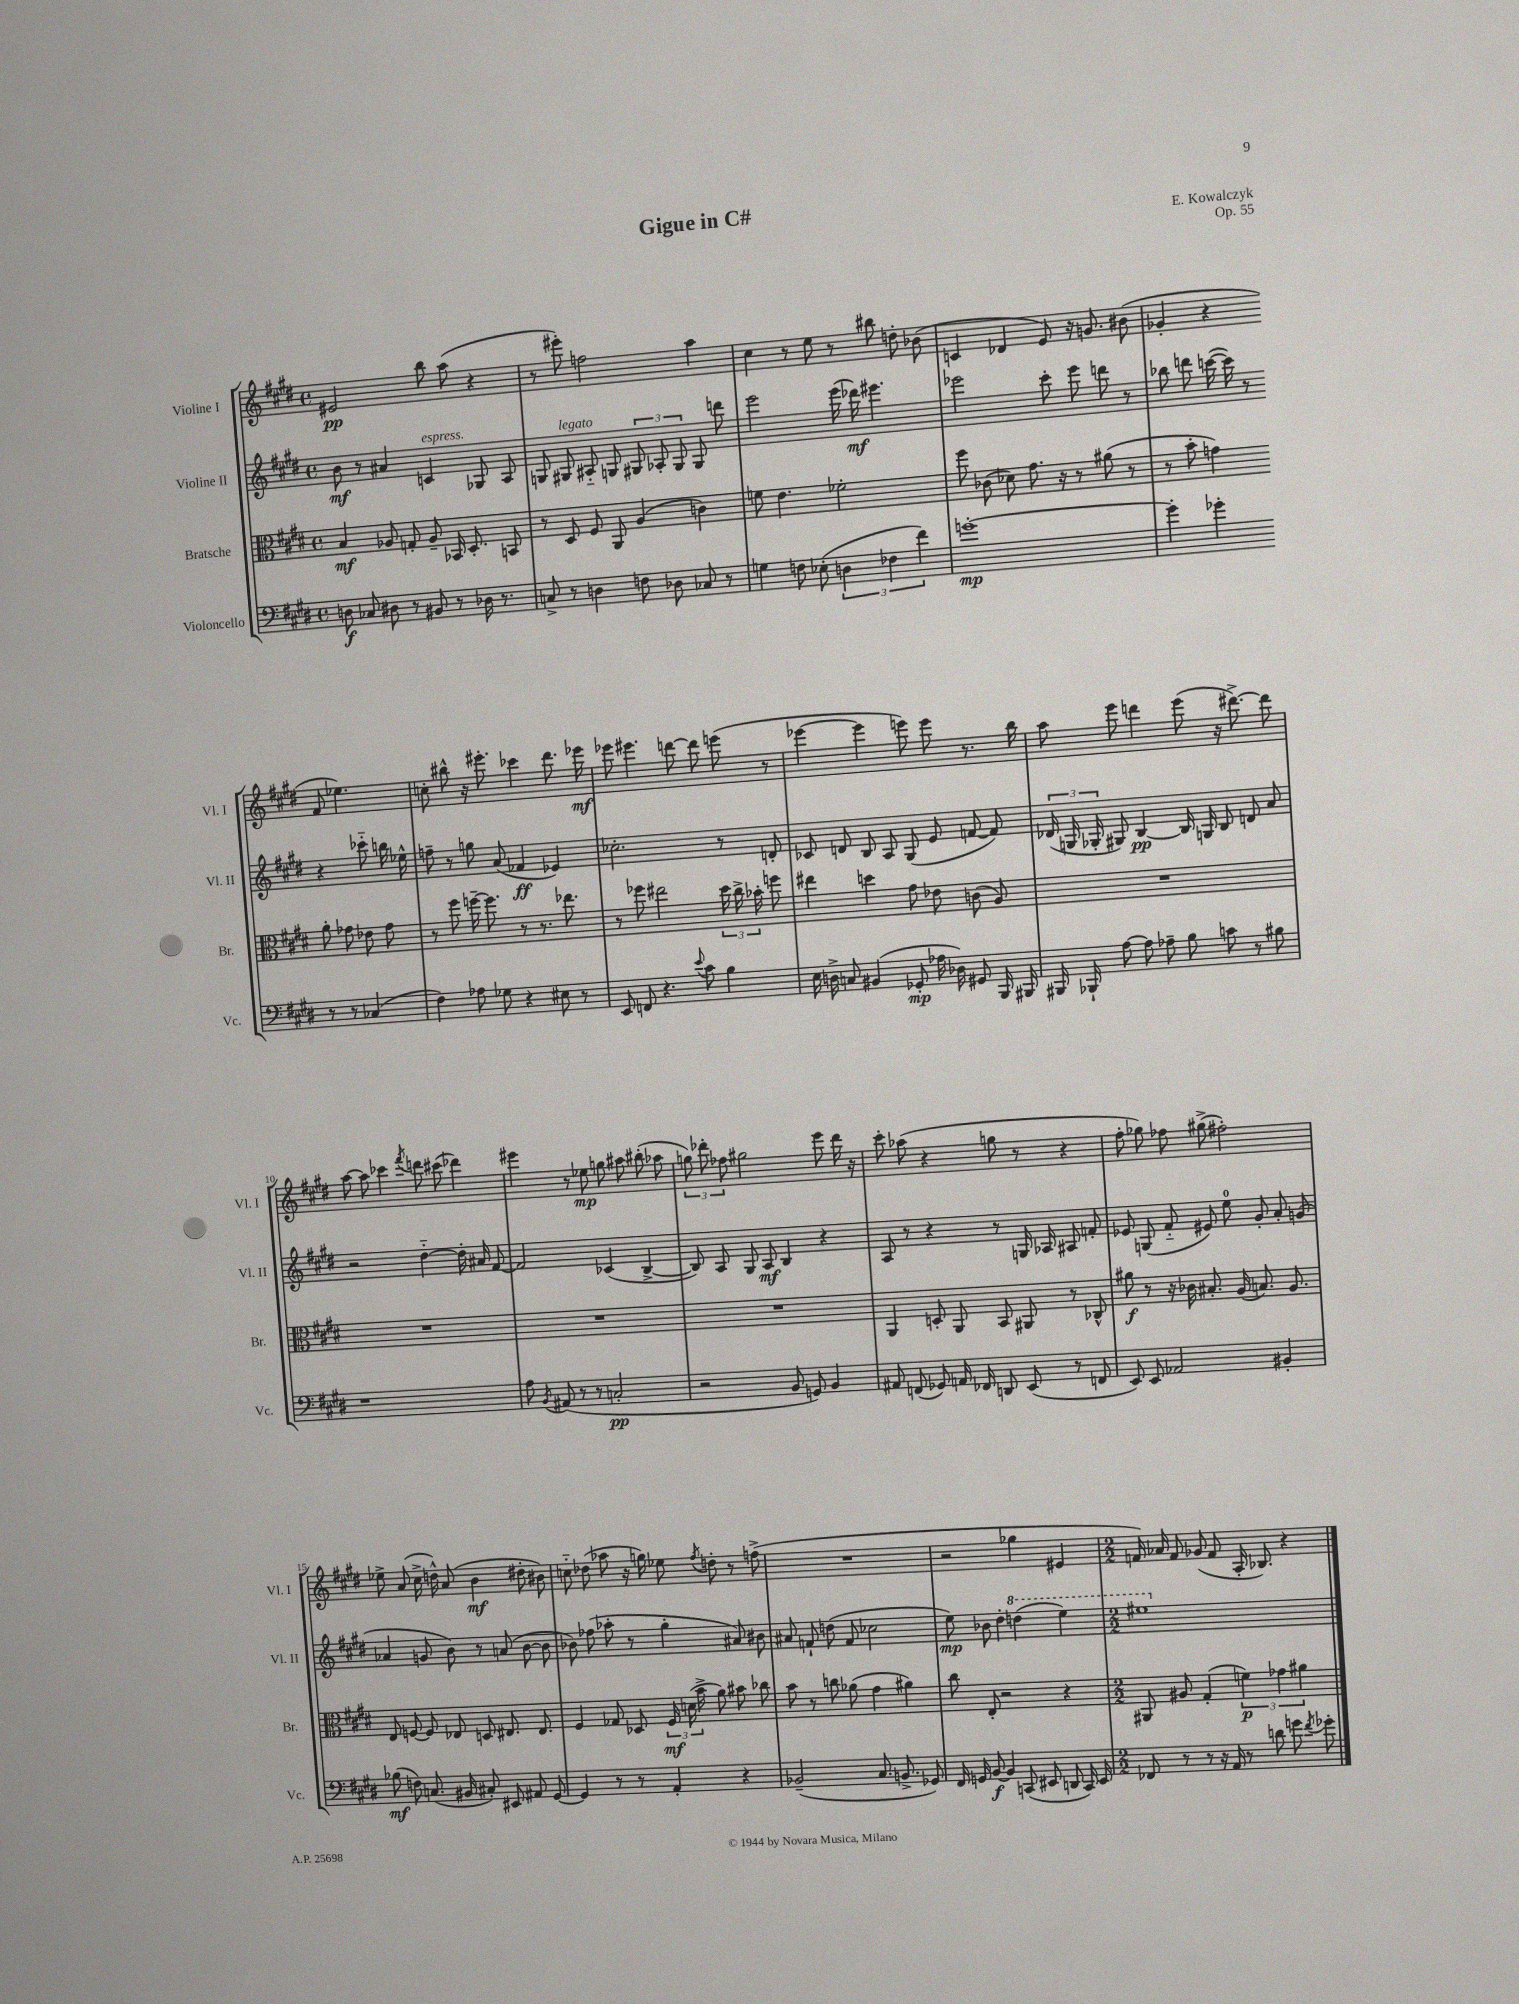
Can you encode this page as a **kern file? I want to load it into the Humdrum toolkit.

**kern	**kern	**kern	**kern
*staff4	*staff3	*staff2	*staff1
*clefF4	*clefC3	*clefG2	*clefG2
*k[f#c#g#d#]	*k[f#c#g#d#]	*k[f#c#g#d#]	*k[f#c#g#d#]
*M4/4	*M4/4	*M4/4	*M4/4
*met(c)	*met(c)	*met(c)	*met(c)
8D	4B	8b	2e#
8C-	.	8r	.
8D#	8A-	4a#	.
8r	8G'	.	.
8BB#	8A-~	4c	8bb
8r	16BB-	.	(8aa
.	8.D#'	.	.
16D-	.	8G-	4r
8.r	.	.	.
.	8BB	8A	.
=	=	=	=
8C^	8r	8G	8r
8r	8D#	8G#	8eee#')
4D	8F#	8A#'~	2ff
.	8AA	8G	.
8F	(4A	12G#	.
.	.	12A-'	.
8D-	.	.	.
.	.	12G#	.
8C-	4c)	8G#	4aa
8r	.	8ddd	.
=	=	=	=
4G	8f	2eee	4cc#
.	4.e	.	.
8F	.	.	8r
(8E-'	.	.	8ee
6D	2f-'	(16eee	8r
.	.	16ddd-)	.
.	.	4.eee#	8bb#
6F-	.	.	.
.	.	.	8dd'
6f#)	.	.	.
.	.	.	(8b-
=	=	=	=
[1g'	8ff#	2eee-	4c
.	(8c-	.	.
.	8d-)	.	4d-
.	8.g#	.	.
.	.	8ccc#'	8e)
.	16r	.	.
.	8r	8eee-	16r
.	.	.	8.g
.	(8a#	8ddd	.
.	8r	8r	(8b#
=	=	=	=
4g']	8r	8bb-	4g-'
.	8b'	8ddd	.
4g-'	4g)	([16ccc	4r
.	.	16ccc])	.
.	.	8r	.
8r	8a'	4r	8f#
8r	8g-	.	4.ee-)
(4C-	8e-	8ccc-'~	.
.	8g-	16bb	.
.	.	16ee-^^	.
=	=	=	=
4F#)	8r	8ff~	8cc'
.	8ff#	8r	8bb#^^
8A-	[16ff~	8gg	16r
.	8.ff]	.	8.eee#'
8G-	.	(8a	.
4r	8r	4f-	4ccc-
.	8.r	.	.
8E#	.	4e-)	8.ddd#
.	8.ee-	.	.
8r	.	.	.
.	.	.	16eee-
=	=	=	=
8EE	8r	2.cc-'	8eee-
8FF	8ff-	.	4.eee#
4.r	2ee#	.	.
.	.	.	[8ddd
8qqe	.	.	.
8c#	.	.	8ddd]
4B	24dd#	8r	(8eee
.	24cc#^	.	.
.	24b-'	.	.
.	8ff	8d'	8r
=	=	=	=
16E	4ee#	8c-	[4eee-
16D^	.	.	.
8C	.	8d	.
(4BB#	4dd	8B	4eee-]
.	.	8A	.
8GG-'	8g#	(8G#	8eee)
16A-	8e-	8e	8eee
16D-)	.	.	.
8GG#	(8c	[8f	8.r
16BBB	8A)	8f])	.
16BBB#	.	.	16bb
=	=	=	=
16BBB#	1r	(24d-	8aa
.	.	24G	.
16BBB-`	.	.	.
.	.	24G-'	.
[8A	.	8G#)	8eee
8A]	.	[4B	4ddd
8A-~	.	.	.
8B	.	16B]	(8eee
.	.	16G	.
8c	.	8B	16r
.	.	.	[8.ddd#^)
8r	.	8d	.
8B#	.	8a	8ddd#]
=	=	=	=
1r	1r	2r	[8aa
.	.	.	8aa]
.	.	.	4ccc-
.	.	.	8qfff#
.	.	[4dd#'~	8ddd
.	.	.	(8ccc#
.	.	16dd#']	4ddd-)
.	.	16a#	.
.	.	[8f#	.
=	=	=	=
8A	1r	2f#]	4eee#
8qBB	.	.	.
(8AA#	.	.	.
8r	.	.	8r
8r	.	.	8ee-
2C'	.	(4c-	8gg
.	.	.	8aa#
.	.	[4B^	(8bb#'
.	.	.	8aa-
=	=	=	=
2r	1r	8B])	12gg)
.	.	.	12ddd-'
.	.	8A	.
.	.	.	12ff-
.	.	8G#	2gg#
.	.	8A	.
8BB	.	4B	.
8GG)	.	.	.
4BB	.	4r	8eee
.	.	.	16ddd-
.	.	.	16r
=	=	=	=
8AA#	4AA	8A	8ccc#'
(8FF	.	8r	(8aa-
8GG-)	8D'	4r	4r
16AA	8AA	.	.
16FF-	.	.	.
8DD	8BB	8r	8gg
(8EE	8AA#	16G	8r
.	.	16A-	.
8r	8r	8A#	4r
8FF	8C-^^	8f'	.
=	=	=	=
8EE)	8a#	8e-	8ff#'
8EE	8r	(8G	8gg-)
2AA-	16r	8f#'~	8ff-
.	16c-	.	.
.	8.B#'	8e#)	(8gg#^
.	.	8ee	2ff#')
.	(16A	.	.
.	8.B)	8g#'	.
4BB#'	.	8a'	.
.	8.A	.	.
.	.	(8g	.
=	=	=	=
(8B-	8E	4a-	8ee-^
8F)	[8F	.	(8a
(8.C	8F]	8g	16cc#^
.	.	.	16dd^^)
.	8E-	8b)	(8a
16BB#	.	.	.
8C#')	8D	8r	4b
8EE#	8.E#	(8a	.
8AA#	.	[8b	8dd#'
.	8.E#	.	.
[8GG#	.	8b]	8b#)
=	=	=	=
4GG#]	4F#	8b-)	8cc'~
.	.	(8ff-	(8dd-
8r	8G-	8aa-'	8aa-
8r	8D-	8r	16r
.	.	.	16gg)
4AA'	24F#	4gg#'	8ee-
.	(24d	.	.
.	24b^	.	.
.	.	.	8qff#
.	8a)	.	8dd'
4r	8b#	8a#)	8r
.	8cc-	8b#	(8ff^
=	=	=	=
(2BB-~	8b	8a#	1r
.	8r	8f`	.
.	8cc	(8dd	.
.	(8a-	8f	.
8.C#	4g#	2cc-	.
8.BB^	.	.	.
.	4a#)	.	.
8GG-)	.	.	.
=	=	=	=
16FF#	8cc#	8ee)	2r
16GG	.	.	.
[8BB	8E'	8b-	.
4BB]	2r	4dd#'	.
(8CC	.	(4ddd	4gg-
8EE#	.	.	.
8DD	4r	4eee)	4e#
16CC)	.	.	.
16EE#	.	.	.
=	=	=	=
*M2/2	*M2/2	*M2/2	*M2/2
8FF-	8AA#	1eee#	16f)
.	.	.	16a-
8r	8A#	.	8f
8r	(4G#'	.	(8g-
16r	.	.	8f
16AA	.	.	.
8r	6f)	.	16A'
.	.	.	8.B-)
8d	.	.	.
.	6g-	.	.
8g	.	.	4r
.	6a#	.	.
8qf#	.	.	.
8g-'	.	.	.
==	==	==	==
*-	*-	*-	*-
